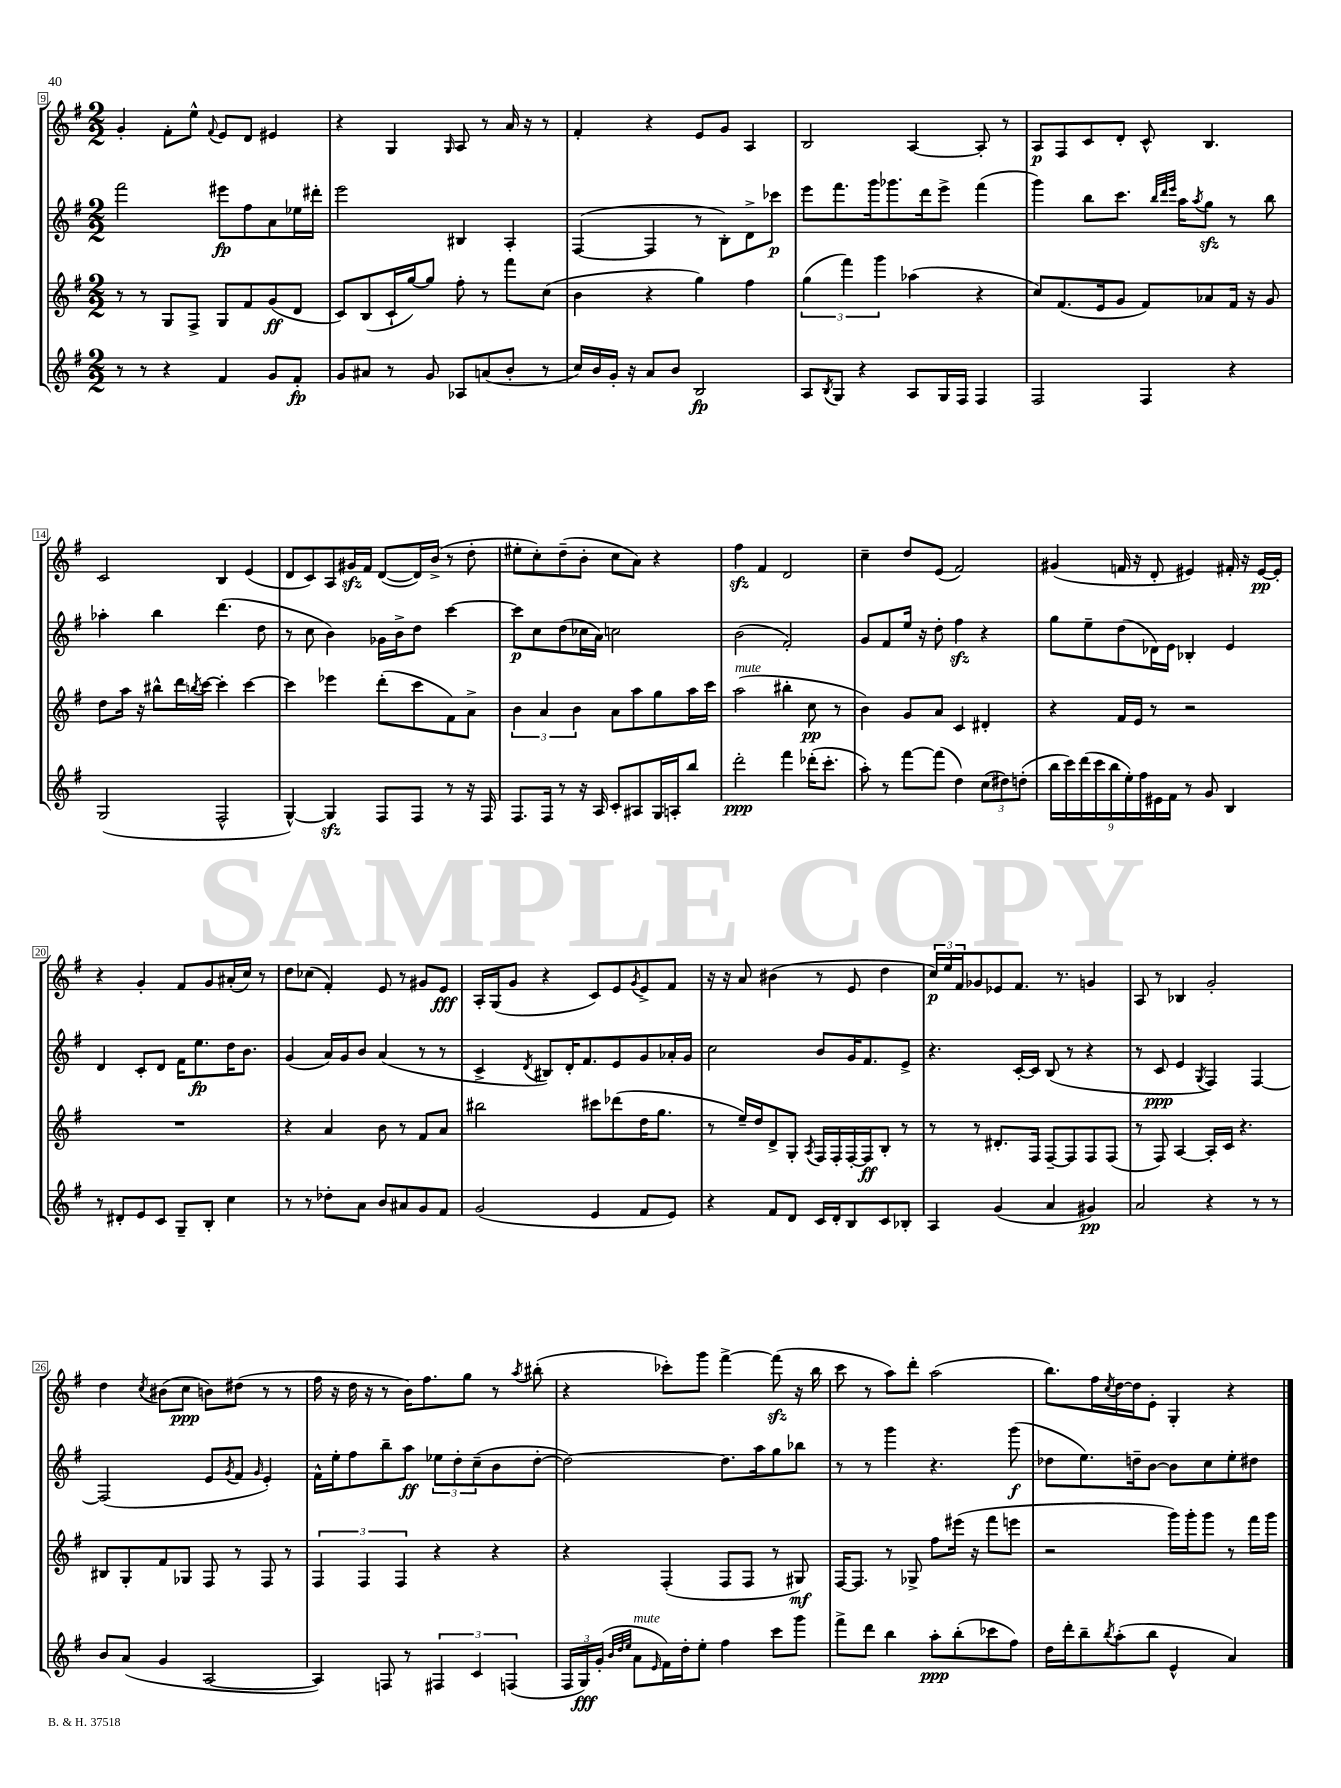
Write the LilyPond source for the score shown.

<<
\new StaffGroup <<
\new Staff = "s0" {
    \clef treble \key g \major \numericTimeSignature \time 2/2
    g'4-. fis'8-. e''8-^ \appoggiatura { fis'8 } e'8 d'8 eis'4 |
    r4 g4 \grace { g16 } a8 r8 a'16 r16 r8 |
    fis'4-. r4 e'8 g'8 a4 |
    b2 a4~ a8-. r8 |
    a8\p fis8 c'8 d'8-. c'8-^ b4. |
    c'2 b4 e'4( |
    d'8 c'8) a8 gis'16\sfz fis'16 d'8~( d'16) b'16->( r8 d''8-. |
    eis''8-. c''8-.) d''8--( b'8-. c''8 a'8) r4 |
    fis''4\sfz fis'4 d'2 |
    c''4-- d''8 e'8( fis'2) |
    gis'4( f'16 r16 d'8-. eis'4) fis'16-. r16 eis'16~\pp eis'16-. |
    r4 g'4-. fis'8 g'8 ais'16-.( c''16) r8 |
    d''8 ces''8( fis'4-.) e'8 r8 gis'8 e'8\fff |
    a16-. g16( g'8 r4 c'8) e'8 \acciaccatura { g'8 } e'8-> fis'8 |
    r16 r16 a'8 bis'4( r8 e'8 d''4 |
    \tuplet 3/2 { c''16\p) e''16 fis'16 } ges'8 ees'8 fis'8. r8. g'4 |
    a8 r8 bes4 g'2-. |
    d''4 \acciaccatura { c''8 } bis'8( c''8\ppp b'8) dis''8( r8 r8 |
    fis''16 r16 d''16 r16 r8 b'16) fis''8. g''8 r8 \acciaccatura { a''8 } bis''8-.( |
    r4 ces'''8-.) g'''8 fis'''4~-> fis'''8\sfz( r16 b''16 |
    c'''8 r8 a''8) d'''8-. a''2( |
    b''8.) fis''16 \acciaccatura { c''8 } d''16~ d''16 e'8-. g4-. r4 \bar "|." |
}
\new Staff = "s1" {
    \clef treble \key g \major \numericTimeSignature \time 2/2
    fis'''2 eis'''8\fp fis''8 a'8 ees''16 dis'''16-. |
    e'''2 bis4 a4-. |
    fis4~( fis4 r8 b8-.) d'8-> ces'''8\p |
    e'''8 fis'''8. g'''16 ges'''8. d'''16 e'''8-> fis'''4( |
    g'''4) b''8 c'''8. \grace { b''32 d'''32 e'''32 } a''16 \acciaccatura { a''8 } g''8\sfz r8 b''8 |
    aes''4-. b''4 d'''4.( d''8 |
    r8 c''8 b'4) ges'16 b'16-> d''8 c'''4~ |
    c'''8\p c''8 d''8( ces''16 a'16) c''2 |
    b'2( fis'2-.) |
    g'8 fis'8 e''16 r16 d''8-. fis''4\sfz r4 |
    g''8 e''8-- d''8( des'16) e'16 bes4-. e'4 |
    d'4 c'8-. d'8 fis'16 e''8.\fp d''16 b'8. |
    g'4( a'16) g'16 b'8 a'4( r8 r8 |
    c'4-> \acciaccatura { d'8 } bis8) d'16-. fis'8. e'8 g'8 aes'16-. g'16 |
    c''2 b'8 g'16 fis'8. e'8-> |
    r4. c'16~-. c'16 b8( r8 r4 |
    r8 c'8\ppp e'4 \acciaccatura { g8 } fis4) fis4~ |
    fis2( e'8 \acciaccatura { g'8 } fis'8 \grace { g'16 } e'4-.) |
    fis'16-^ e''16-. fis''8 b''8-- a''8\ff \tuplet 3/2 { ees''8 d''8-. c''8--( } b'8 d''8~-. |
    d''2~) d''8. a''16 g''8 bes''8 |
    r8 r8 g'''4 r4. g'''8\f( |
    des''8 e''8.) d''16-- b'8~ b'8 c''8 e''8-. dis''8 \bar "|." |
}
\new Staff = "s2" {
    \clef treble \key g \major \numericTimeSignature \time 2/2
    r8 r8 g8 fis8-> g8 fis'8 g'8\ff( d'8 |
    c'8) b8( c'16-! g''16~) g''8 fis''8-. r8 fis'''8 c''8( |
    b'4 r4 g''4) fis''4 |
    \tuplet 3/2 { g''4( fis'''4) g'''4 } aes''4( r4 |
    c''8) fis'8.( e'16 g'8 fis'8) aes'8 fis'16 r16 g'8 |
    d''8 a''16 r16 bis''8-^ d'''16 \acciaccatura { b''8 } c'''16~ c'''4-. c'''4~ |
    c'''4 ees'''4 d'''8-.( c'''8 fis'8) a'8-> |
    \tuplet 3/2 { b'4 a'4 b'4 } a'8 a''8 g''8 a''16 c'''16 |
    a''2^\markup { \italic "mute" }( bis''4-. c''8\pp r8 |
    b'4) g'8 a'8 c'4 dis'4-. |
    r4 fis'16 e'16 r8 r2 |
    R1 |
    r4 a'4 b'8 r8 fis'8 a'8 |
    bis''2 cis'''8 des'''8( d''16 g''8. |
    r8 e''16--) d''16 d'8-> g8-. \acciaccatura { a8 } fis16 fis16-. fis16~-. fis16\ff b8-. r8 |
    r8 r8 dis'8.-. fis16 fis8~-- fis8 fis8 fis8( |
    r8 fis8) a4~ a16-. c'16 r4. |
    bis8 g8-. fis'8 ges8 fis8 r8 fis8 r8 |
    \tuplet 3/2 { fis4 fis4 fis4 } r4 r4 |
    r4 fis4-.( fis8 fis8 r8 gis8\mf) |
    fis16~ fis8. r8 ges8-> fis''8 eis'''16( r16 fis'''8 e'''8 |
    r2 g'''16) g'''16-. g'''8 r8 fis'''16 g'''16 \bar "|." |
}
\new Staff = "s3" {
    \clef treble \key g \major \numericTimeSignature \time 2/2
    r8 r8 r4 fis'4 g'8 fis'8-.\fp |
    g'8 ais'8 r8 g'8 aes8 a'8( b'8-. r8 |
    c''16) b'16 g'16-. r16 a'8 b'8 b2\fp |
    a8 \acciaccatura { b8 } g8 r4 a8 g16 fis16 fis4 |
    fis2 fis4 r4 |
    g2( fis2-^ |
    g4~-^) g4\sfz fis8 fis8 r8 r16 fis16 |
    fis8. fis16 r8 r16 a16 c'8-. ais8 g16 a16-. b''8 |
    d'''2-.\ppp fis'''4 des'''16-.( c'''8.-. |
    a''8-.) r8 fis'''8~ fis'''8( d''4) \tuplet 3/2 { c''8( dis''8) d''8-.( } |
    \tuplet 9/8 { b''16 c'''16) d'''16( c'''16 b''16 e''16-.) fis''16 eis'16 fis'16 } r8 g'8 b4 |
    r8 dis'8-. e'8 c'8 g8-- b8-. c''4 |
    r8 r8 des''8-. a'8 b'8 ais'8 g'8 fis'8 |
    g'2( e'4 fis'8 e'8) |
    r4 fis'8 d'8 c'16 d'16-. b8 c'8 bes8-. |
    a4 g'4( a'4 gis'4\pp) |
    a'2 r4 r8 r8 |
    b'8 a'8( g'4 a2~ |
    a4) f8 r8 \tuplet 3/2 { fis4 c'4 f4( } |
    \tuplet 3/2 { fis16 g16\fff) g'16-.( } \grace { b'32 d''32 e''32 } a'8^\markup { \italic "mute" } \grace { e'16 } fis'16) d''16-. e''8-. fis''4 c'''8 g'''8 |
    fis'''8-> d'''8 b''4 a''8-.\ppp b''8-.( ces'''8 fis''8) |
    d''16 d'''16-. b''8-- \acciaccatura { b''8 } a''8-.( b''8 e'4-^ a'4) \bar "|." |
}
>>
>>
\layout { \context { \Score currentBarNumber = #9 \override BarNumber.stencil = #(make-stencil-boxer 0.1 0.3 ly:text-interface::print) } }
